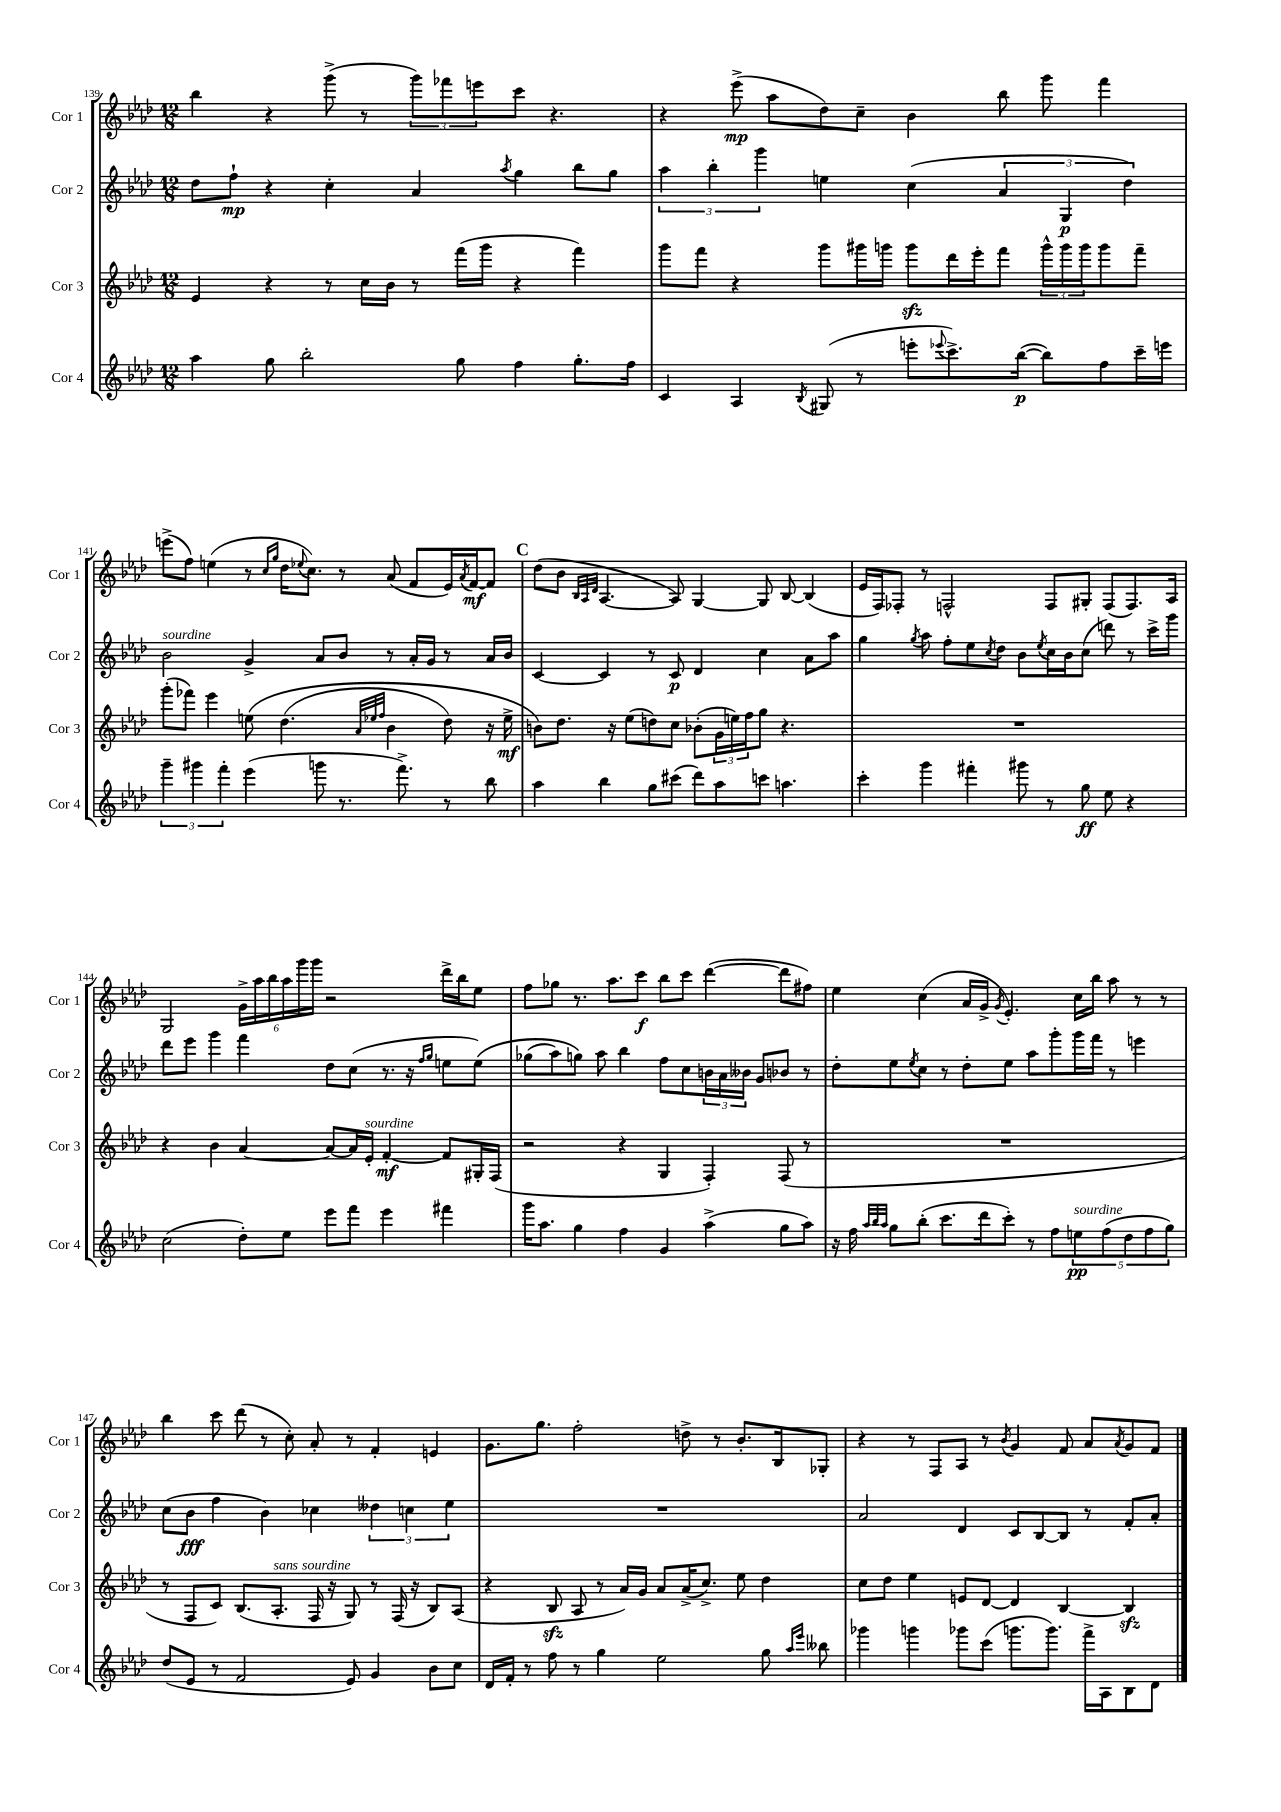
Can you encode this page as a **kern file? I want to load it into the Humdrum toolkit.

**kern	**dynam	**kern	**dynam	**kern	**dynam	**kern	**dynam
*part4	*part4	*part3	*part3	*part2	*part2	*part1	*part1
*staff4	*staff4	*staff3	*staff3	*staff2	*staff2	*staff1	*staff1
*I"Cor 4	*	*I"Cor 3	*	*I"Cor 2	*	*I"Cor 1	*
*I'Cor 4	*	*I'Cor 3	*	*I'Cor 2	*	*I'Cor 1	*
*clefG2	*	*clefG2	*	*clefG2	*	*clefG2	*
*k[b-e-a-d-]	*	*k[b-e-a-d-]	*	*k[b-e-a-d-]	*	*k[b-e-a-d-]	*
*M12/8	*	*M12/8	*	*M12/8	*	*M12/8	*
=139	=139	=139	=139	=139	=139	=139	=139
4aa-\	.	4e-/	.	8dd-\L	.	4bb-\	.
.	.	.	.	8ff`\J	mp	.	.
8gg\	.	4r	.	4r	.	4r	.
2bb-'\	.	.	.	.	.	.	.
.	.	8r	.	4cc'\	.	(8ggg^\	.
.	.	16cc\LL	.	.	.	8r	.
.	.	16b-\JJ	.	.	.	.	.
.	.	8r	.	4a-/	.	12ggg\L)	.
.	.	.	.	.	.	12fff-X\	.
8gg\	.	(16fff\LL	.	.	.	.	.
.	.	.	.	.	.	12eeen\	.
.	.	16ggg\JJ	.	.	.	.	.
.	.	.	.	8qaa-/	.	.	.
4ff\	.	4r	.	4gg\	.	8ccc\J	.
.	.	.	.	.	.	4.r	.
8.gg'\L	.	4fff\)	.	8bb-\L	.	.	.
.	.	.	.	8gg\J	.	.	.
16ff\Jk	.	.	.	.	.	.	.
=140	=140	=140	=140	=140	=140	=140	=140
4c/	.	8ggg\L	.	6aa-\	.	4r	.
.	.	8fff\J	.	.	.	.	.
.	.	.	.	6bb-'\	.	.	.
4A-/	.	4r	.	.	.	(8eee-^\	mp
.	.	.	.	6ggg\	.	.	.
.	.	.	.	.	.	8aa-\L	.
8qB-/	.	.	.	.	.	.	.
(8G#X/	.	8ggg\L	.	4een\	.	8dd-\)	.
8r	.	16ggg#X\L	.	.	.	8cc~\J	.
.	.	16gggn\JJ	.	.	.	.	.
8eeen'\L	.	8gggzz\L	.	(4cc\	.	4b-\	.
8qqeee-X/	.	.	.	.	.	.	.
8.ccc^\)	.	16ddd-\L	.	.	.	.	.
.	.	16eee-'\J	.	.	.	.	.
.	.	8fff\J	.	6a-/	.	8bb-\	.
([16bb-\Jk	p	.	.	.	.	.	.
8bb-\L])	.	24ggg^^\LL	.	.	.	8ggg\	.
.	.	24ggg\	.	6G/	p	.	.
.	.	24ggg\J	.	.	.	.	.
8ff\	.	8ggg\	.	.	.	4fff\	.
.	.	.	.	6dd-\)	.	.	.
16ccc~\L	.	8fff~\J	.	.	.	.	.
16eeen\JJ	.	.	.	.	.	.	.
!!LO:LB:g=z
=141	=141	=141	=141	=141	=141	=141	=141
!	!	!	!	!LO:TX:a:i:t=sourdine	!	!	!
6ggg~\	.	(8ggg'\L	.	2b-\	.	(8eeen^\L	.
.	.	8fff-X\J)	.	.	.	8ff\J)	.
6ggg#X\	.	.	.	.	.	.	.
.	.	4eee-\	.	.	.	(4een\	.
6fff'\	.	.	.	.	.	.	.
(4eee-\	.	(8een\	.	4g^/	.	8r	.
.	.	.	.	.	.	16qqcc/LL	.
.	.	.	.	.	.	16qqgg/JJ	.
.	.	(4.dd-\	.	.	.	16dd-\KL	.
.	.	.	.	.	.	8qqee-X/	.
.	.	.	.	.	.	8.cc\J)	.
8gggn\	.	.	.	8a-/L	.	.	.
8.r	.	.	.	8b-/J	.	8r	.
.	.	32qqa-/LLL	.	.	.	.	.
.	.	32qqee-X/	.	.	.	.	.
.	.	32qqff/JJJ	.	.	.	.	.
.	.	4b-\	.	8r	.	(8a-/	.
8.fff^\)	.	.	.	.	.	.	.
.	.	.	.	16a-'/LL	.	8f/L	.
.	.	.	.	16g/JJ	.	.	.
8r	.	8dd-\)	.	8r	.	16e-/L)	.
.	.	.	.	.	.	8qa-/	.
.	.	.	.	.	.	[16f/J	mf
8bb-\	.	16r	.	16a-/LL	.	8f/J]	.
.	.	16ee-^\	mf	16b-/JJ	.	.	.
!!LO:REH:place=s1:t=C
=142	=142	=142	=142	=142	=142	=142	=142
4aa-\	.	8bn\L)	.	[4c/	.	(8dd-\L	.
.	.	8.dd-\J	.	.	.	8b-\J	.
.	.	.	.	.	.	32qqB-/LLL	.
.	.	.	.	.	.	32qqA-/	.
.	.	.	.	.	.	32qqd-/JJJ	.
4bb-\	.	.	.	4c/]	.	[4.A-/	.
.	.	16r	.	.	.	.	.
.	.	(8ee-\L	.	.	.	.	.
8gg\L	.	8ddn\)	.	8r	.	.	.
(8ccc#X\J	.	8cc\J	.	8c/	p	8A-/])	.
8ddd-\L)	.	(8b-X'\L	.	4d-/	.	[4G/	.
8aa-\	.	24g\L	.	.	.	.	.
.	.	24een\)	.	.	.	.	.
.	.	24ff\J	.	.	.	.	.
8cccn\J	.	8gg\J	.	4cc\	.	8G/]	.
4.aan\	.	4.r	.	.	.	[8B-/	.
.	.	.	.	8a-\L	.	(4B-/]	.
.	.	.	.	8aa-\J	.	.	.
=143	=143	=143	=143	=143	=143	=143	=143
4ccc'\	.	1.r	.	4gg\	.	16e-/LL	.
.	.	.	.	.	.	16F/J)	.
.	.	.	.	.	.	8F-X'/J	.
.	.	.	.	8qgg/	.	.	.
4ggg\	.	.	.	8aa-\	.	8r	.
.	.	.	.	8ff'\L	.	2Fn^^/	.
4fff#X'\	.	.	.	8ee-\	.	.	.
.	.	.	.	8qcc/	.	.	.
.	.	.	.	8dd-\J	.	.	.
8ggg#X\	.	.	.	8b-\L	.	.	.
.	.	.	.	8qee-/	.	.	.
8r	.	.	.	16cc\L	.	8F/L	.
.	.	.	.	16b-\J	.	.	.
8gg\	ff	.	.	(8cc\J	.	8G#X'/J	.
8ee-\	.	.	.	8dddn\)	.	(8F/L	.
4r	.	.	.	8r	.	8.F/)	.
.	.	.	.	16ccc^\LL	.	.	.
.	.	.	.	16ggg\JJ	.	16A-/Jk	.
!!LO:LB:g=z
=144	=144	=144	=144	=144	=144	=144	=144
(2cc\	.	4r	.	8ddd-\L	.	2G/	.
.	.	.	.	8eee-\J	.	.	.
.	.	4b-\	.	4ggg\	.	.	.
8dd-'\L)	.	[4a-/	.	4fff\	.	24g^\LL	.
.	.	.	.	.	.	24aa-\	.
.	.	.	.	.	.	24bb-\	.
8ee-\J	.	.	.	.	.	24aa-\	.
.	.	.	.	.	.	24ggg\	.
.	.	.	.	.	.	24ggg\JJ	.
8eee-\L	.	8a-/L_	.	8dd-\L	.	2r	.
8fff\J	.	16a-/L]	.	(8cc\J	.	.	.
!	!	!LO:TX:a:i:t=sourdine	!	!	!	!	!
.	.	16e-'/JJ	.	.	.	.	.
4eee-\	.	[4f'/	mf	8.r	.	.	.
.	.	.	.	16r	.	.	.
.	.	.	.	16qqff/LL	.	.	.
.	.	.	.	16qqgg/JJ	.	.	.
4fff#X\	.	8f/L]	.	8een\L	.	16ddd-^\LL	.
.	.	.	.	.	.	16bb-\J	.
.	.	16G#X'/L	.	(8ee\J)	.	8ee-\J	.
.	.	(16F/JJ	.	.	.	.	.
=145	=145	=145	=145	=145	=145	=145	=145
16ggg\KL	.	2r	.	(8gg-X\L	.	8ff\L	.
8.aa-\J	.	.	.	.	.	.	.
.	.	.	.	8aa-\)	.	8gg-X\J	.
4gg\	.	.	.	8ggn\J)	.	8.r	.
.	.	.	.	8aa-\	.	.	.
.	.	.	.	.	.	8.aa-\L	.
4ff\	.	4r	.	4bb-\	.	.	.
.	.	.	.	.	.	8ccc\J	f
4g/	.	4G/	.	8ff\L	.	8bb-\L	.
.	.	.	.	8cc\	.	8ccc\J	.
(4aa-^\	.	4F'/)	.	24bn\L	.	([4ddd-\	.
.	.	.	.	24a-\	.	.	.
.	.	.	.	24b--X\JJ	.	.	.
.	.	.	.	8g/L	.	.	.
8gg\L	.	(8F/	.	8b-X/J	.	8ddd-\L]	.
8aa-\J)	.	8r	.	8r	.	8ff#X\J)	.
=146	=146	=146	=146	=146	=146	=146	=146
16r	.	1.r	.	8dd-'\L	.	4ee-\	.
16ff\	.	.	.	.	.	.	.
32qqaa-/LLL	.	.	.	.	.	.	.
32qqbb-/	.	.	.	.	.	.	.
32qqaa-/JJJ	.	.	.	.	.	.	.
8gg\L	.	.	.	8ee-\	.	.	.
.	.	.	.	8qee-/	.	.	.
(8bb-'\J	.	.	.	8cc\J	.	(4cc\	.
8.ccc\L	.	.	.	8r	.	.	.
.	.	.	.	8dd-'\L	.	16a-/LL	.
16ddd-\k	.	.	.	.	.	16g^/JJ	.
.	.	.	.	.	.	8qg/	.
8ccc'\J)	.	.	.	8ee-\J	.	4.e-'/)	.
8r	.	.	.	8aa-\L	.	.	.
8ff\L	.	.	.	8ggg'\	.	.	.
!LO:TX:a:i:t=sourdine	!	!	!	!	!	!	!
10een\	pp	.	.	16ggg\L	.	16cc\LL	.
.	.	.	.	16fff\JJ	.	16bb-\JJ	.
(10ff\	.	.	.	.	.	.	.
.	.	.	.	8r	.	8aa-\	.
10dd-\	.	.	.	.	.	.	.
.	.	.	.	4eeen\	.	8r	.
10ff\	.	.	.	.	.	.	.
.	.	.	.	.	.	8r	.
10gg\J)	.	.	.	.	.	.	.
!!LO:LB:g=z
=147	=147	=147	=147	=147	=147	=147	=147
(8dd-/L	.	8r	.	(8cc\L	.	4bb-\	.
8e-/J	.	8F/L	.	8b-\J	fff	.	.
8r	.	8c/J)	.	4ff\	.	8ccc\	.
2f/	.	(8.B-/L	.	.	.	(8ddd-\	.
.	.	.	.	4b-\)	.	8r	.
!	!	!LO:TX:a:i:t=sans sourdine	!	!	!	!	!
.	.	8.A-'/J	.	.	.	.	.
.	.	.	.	.	.	8cc'\)	.
.	.	16F/	.	4cc-X\	.	8a-'/	.
.	.	16r	.	.	.	.	.
8e-/)	.	8G/)	.	.	.	8r	.
4g/	.	8r	.	6dd--X\	.	4f'/	.
.	.	(16F/	.	.	.	.	.
.	.	.	.	6ccn\	.	.	.
.	.	16r	.	.	.	.	.
8b-\L	.	8B-/L)	.	.	.	4en/	.
.	.	.	.	6ee-\	.	.	.
8cc\J	.	(8A-/J	.	.	.	.	.
=148	=148	=148	=148	=148	=148	=148	=148
16d-/LL	.	4r	.	1.r	.	8.g\L	.
16f'/JJ	.	.	.	.	.	.	.
8r	.	.	.	.	.	.	.
.	.	.	.	.	.	8.gg\J	.
8ff\	.	8B-zz/	.	.	.	.	.
8r	.	8A-/	.	.	.	2ff'\	.
4gg\	.	8r	.	.	.	.	.
.	.	16a-/LL)	.	.	.	.	.
.	.	16g/JJ	.	.	.	.	.
2ee-\	.	8a-/L	.	.	.	.	.
.	.	(16a-^/K	.	.	.	8ddn^\	.
.	.	8.cc^/J)	.	.	.	.	.
.	.	.	.	.	.	8r	.
.	.	8ee-\	.	.	.	8.b-'/L	.
8gg\	.	4dd-\	.	.	.	.	.
.	.	.	.	.	.	16B-/k	.
16qqaa-/LL	.	.	.	.	.	.	.
16qqeee-/JJ	.	.	.	.	.	.	.
8bb--X\	.	.	.	.	.	8G-X'/J	.
=149	=149	=149	=149	=149	=149	=149	=149
4ggg-X\	.	8cc\L	.	2a-/	.	4r	.
.	.	8dd-\J	.	.	.	.	.
4gggn\	.	4ee-\	.	.	.	8r	.
.	.	.	.	.	.	8F/L	.
8ggg-X\L	.	8en/L	.	4d-/	.	8A-/J	.
(8ccc\J	.	[8d-/J	.	.	.	8r	.
.	.	.	.	.	.	8qb-/	.
8.gggn\L	.	4d-/]	.	8c/L	.	4g/	.
.	.	.	.	[8B-/	.	.	.
8.ggg\J)	.	.	.	.	.	.	.
.	.	[4B-/	.	8B-/J]	.	8f/	.
16fff^\LL	.	.	.	8r	.	8a-/L	.
16A-\J	.	.	.	.	.	.	.
.	.	.	.	.	.	8qa-/	.
8B-\	.	4B-zz/]	.	8f'/L	.	8g/	.
8d-\J	.	.	.	8a-'/J	.	8f/J	.
==	==	==	==	==	==	==	==
*-	*-	*-	*-	*-	*-	*-	*-
